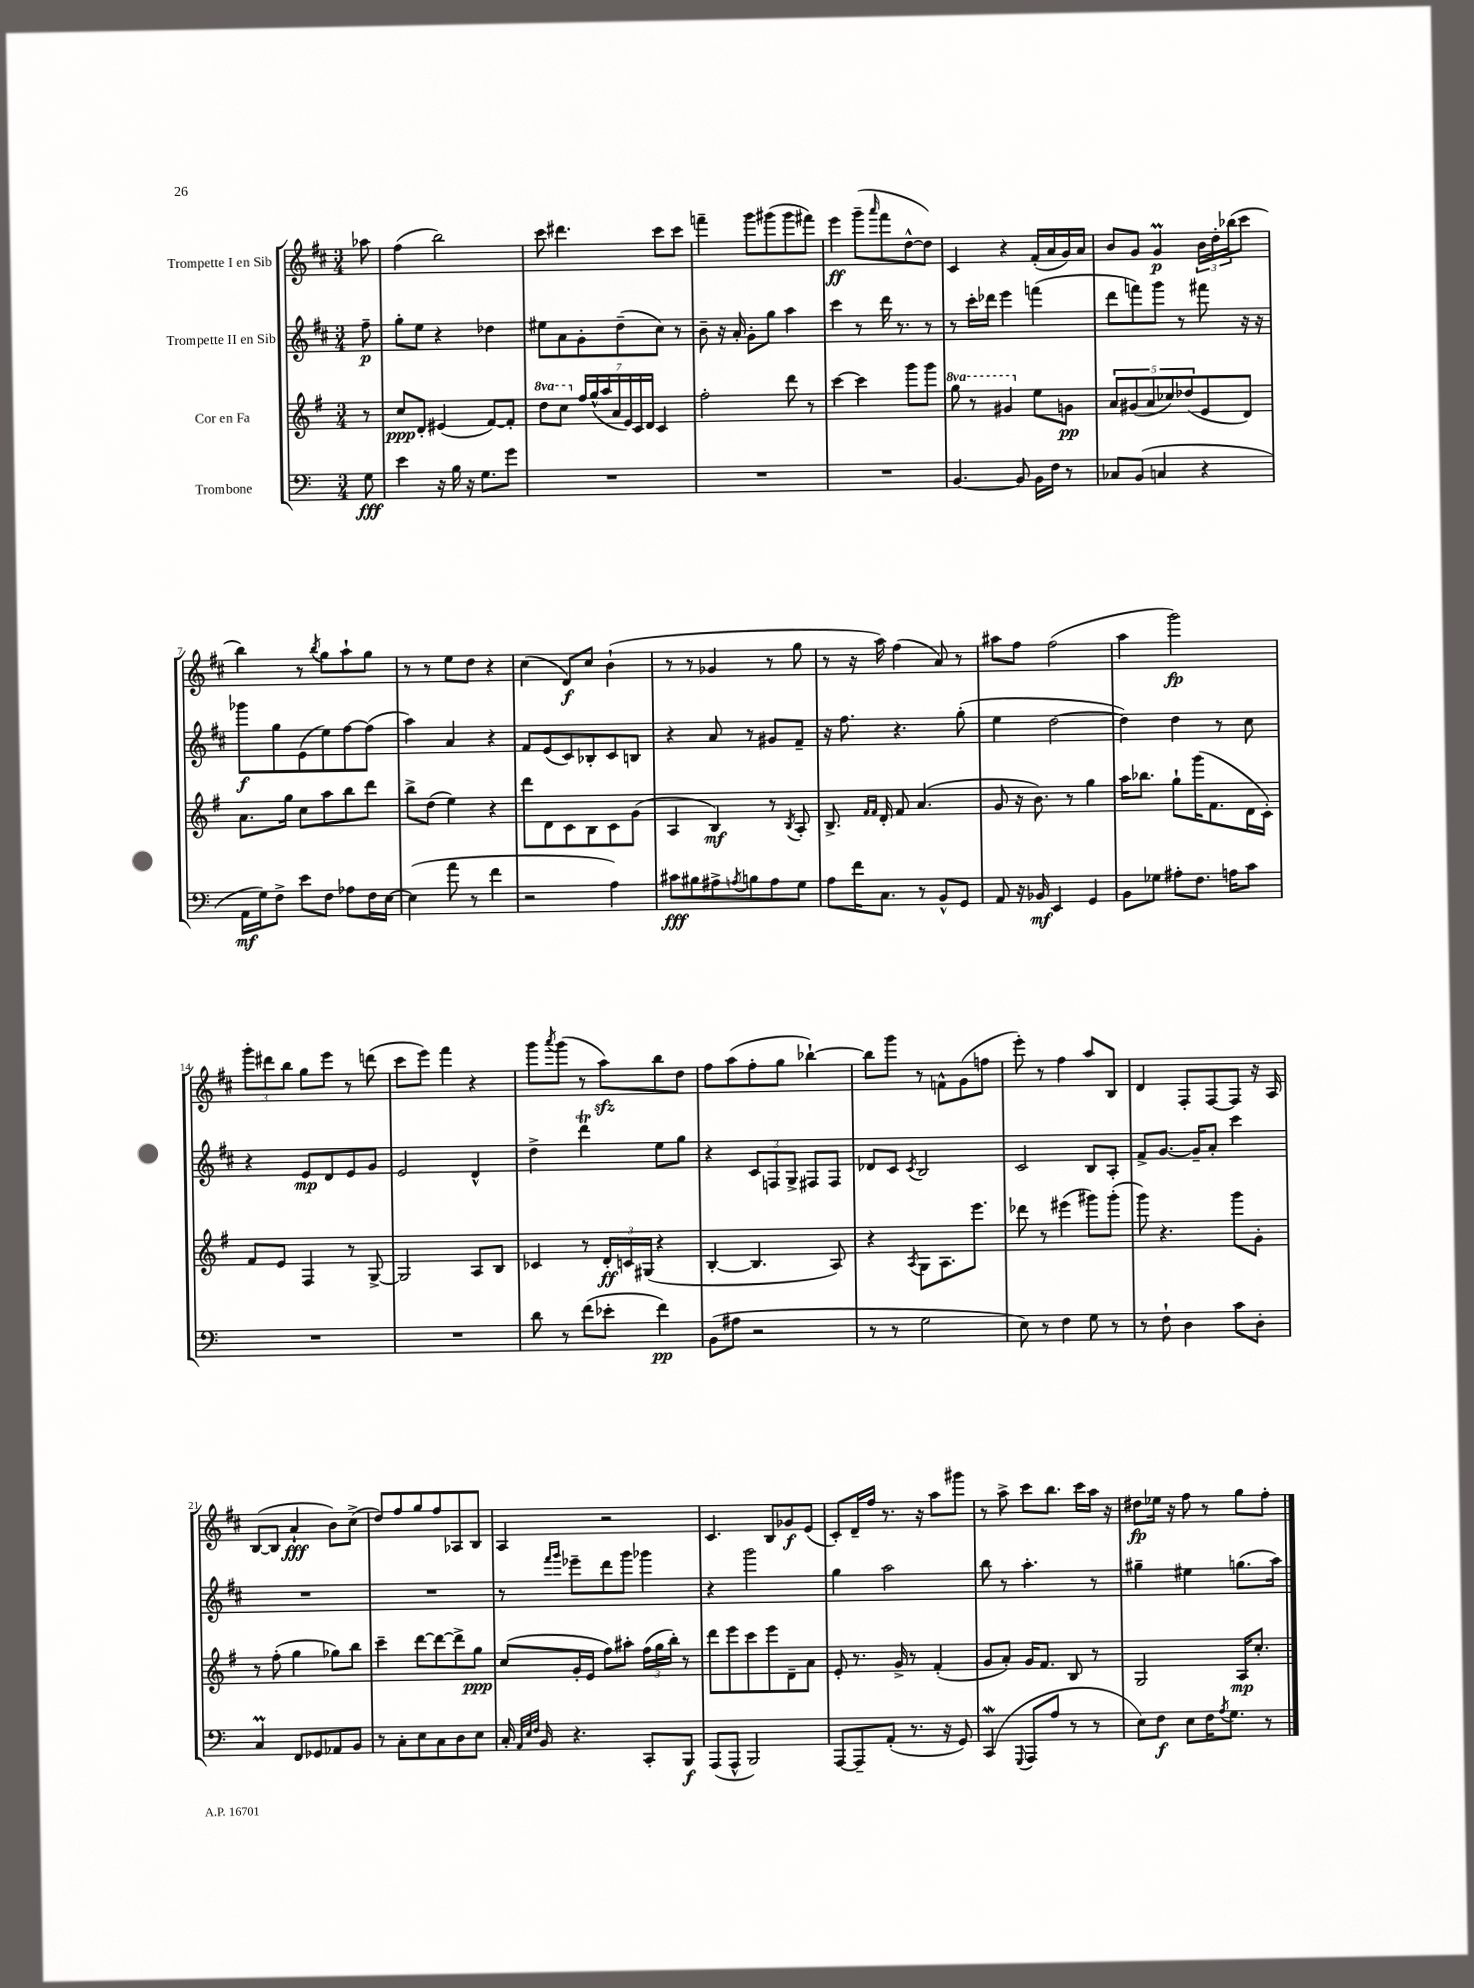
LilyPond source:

<<
\new StaffGroup <<
\new Staff = "s0" \with { instrumentName = "Trompette I en Sib" } {
    \clef treble \key d \major \numericTimeSignature \time 3/4 \partial 8
    aes''8 |
    fis''4( b''2) |
    cis'''8 dis'''4. cis'''8 cis'''8 |
    f'''4-- g'''8 gis'''8( gis'''8 fis'''8) |
    e'''4\ff g'''8--( \grace { a'''16 } fis'''8 d''8~-^ d''8) |
    cis'4 r4 fis'16-.( a'16 g'16) a'16 |
    b'8 g'8 g'4\prall\p \tuplet 3/2 { b'16 d''16-. bes''16( } cis'''8 |
    b''4) r8 \acciaccatura { b''8 } g''8 a''8-! g''8 |
    r8 r8 e''8 d''8 r4 |
    cis''4( d'8\f) cis''8 b'4-!( |
    r8 r8 ges'4 r8 g''8 |
    r8 r16 a''16) fis''4( a'8) r8 |
    ais''8 fis''8 fis''2( |
    a''4 g'''2\fp) |
    \tuplet 3/2 { g'''8-. dis'''8 b''8 } g''8 e'''8 r8 d'''8( |
    cis'''8 e'''8) fis'''4 r4 |
    g'''8 \acciaccatura { a'''8 } g'''8( r8 a''8\sfz) b''8 d''8 |
    fis''8 a''8( fis''8-. g''8 bes''4~-!) |
    bes''8 g'''8 r8 f'8-^ g'8( f''8 |
    e'''8-.) r8 fis''4 a''8 b8 |
    d'4 fis8-. fis8~ fis8 r16 a16 |
    b8~( b8 a'4-!\fff b'8) cis''8->( |
    d''8) fis''8 g''8 fis''8 aes8 b8 |
    a4 r2 |
    cis'4. b8 ges'8\f e'8( |
    cis'8-.) d'16-- fis''16 r8. r16 a''8 gis'''8 |
    r8 a''8-> cis'''8 b''8. cis'''16 a''16 r16 |
    dis''8\fp ees''16 r16 fis''8 r8 g''8 fis''8-. \bar "|." |
}
\new Staff = "s1" \with { instrumentName = "Trompette II en Sib" } {
    \clef treble \key d \major \numericTimeSignature \time 3/4 \partial 8
    fis''8--\p |
    g''8-. e''8 r4 des''4 |
    eis''8 a'8 g'8-. d''8--( cis''8) r8 |
    b'8-- r16 a'16-. g'8-. g''8 a''4 |
    cis'''4 r8 d'''16 r8. r8 |
    r8 cis'''16-. des'''16 e'''4 f'''4( |
    d'''8 f'''8) g'''8 r8 fis'''8 r16 r16 |
    ges'''8\f g''8 e'8( e''8) fis''8~ fis''8( |
    a''4) a'4 r4 |
    fis'8 e'8( cis'8) bes8-. cis'8 b8 |
    r4 a'8 r8 gis'8 fis'8-- |
    r16 fis''8. r4. g''8-.( |
    e''4 d''2~ |
    d''4) d''4 r8 cis''8 |
    r4 e'8\mp d'8 e'8 g'8 |
    e'2 d'4-^ |
    d''4-> d'''4\trill e''8 g''8 |
    r4 \tuplet 3/2 { cis'8 f8 g8-> } fis8 fis8 |
    des'8 cis'8 \acciaccatura { cis'8 } b2 |
    cis'2 b8 a8-. |
    fis'8-> g'8.~ g'16-- a'8-. cis'''4 |
    R2. |
    R2. |
    r8 \grace { fis'''16 g'''16 } ees'''8-- d'''8 g'''8 ges'''4 |
    r4 g'''2 |
    g''4 a''2 |
    b''8 r8 a''4.-. r8 |
    gis''4-- eis''4 g''8.( a''16) \bar "|." |
}
\new Staff = "s2" \with { instrumentName = "Cor en Fa" } {
    \clef treble \key g \major \numericTimeSignature \time 3/4 \set Staff.ottavationMarkups = #ottavation-simple-ordinals \partial 8
    r8 |
    c''8\ppp d'8-. eis'4( fis'8~) fis'8-. |
    \ottava #1 d'''8 c'''8 \ottava #0 \tuplet 7/4 { fis''16 g''16-^( a''16 a'16 e'16) c'16 d'16 } c'4 |
    fis''2-. d'''8 r8 |
    c'''4~ c'''4 g'''8 g'''8 |
    \ottava #1 g'''8 r8 gis''4 \ottava #0 e''8 g'!8\pp |
    \tuplet 5/4 { a'8 gis'8( a'8 ces''8) des''8( } e'8 d'8) |
    a'8. g''16 c''8 a''8 b''8 d'''8 |
    b''8-> d''8( e''4) r4 |
    d'''8 d'8 c'8 b8 c'8 g'8( |
    a4 b4\mf) r8 \acciaccatura { b8 } a8-. |
    b8.-> \grace { fis'16 fis'16 } d'16-. fis'8 a'4.( |
    g'8 r16 b'8.) r8 g''4 |
    a''16 bes''8. g''8-! g'''16( fis'8. d'16 c'16-.) |
    fis'8 e'8 fis4 r8 g8~-> |
    g2 a8 b8 |
    ces'4 r8 \tuplet 3/2 { d'16-.\ff c'16 gis16( } r4 |
    b4~-. b4. a8) |
    r4 \acciaccatura { a8 } g8 a8. e'''8. |
    des'''8 r8 eis'''4( gis'''8) gis'''8-.( |
    g'''8) r4. g'''8 g'8-. |
    r8 fis''8-.( g''4 ges''8) b''8 |
    c'''4-- d'''8~ d'''8~ d'''8-> g''8\ppp |
    c''8( g'16-. e'16 fis''8) ais''8-. \tuplet 3/2 { fis''16( g''16 b''16-.) } r8 |
    d'''8 e'''8 c'''8 e'''8 d'8-- a'8 |
    e'8-. r8. g'16-> r8 fis'4-.( |
    g'8 a'8-.) g'16 fis'8. b8 r8 |
    g2 a16\mp c''8.-. \bar "|." |
}
\new Staff = "s3" \with { instrumentName = "Trombone" } {
    \clef bass \key c \major \numericTimeSignature \time 3/4 \partial 8
    g8\fff |
    e'4 r16 b16 r16 g8. g'8 |
    R2. |
    R2. |
    R2. |
    b,4.~ b,8 b,16 f16 r8 |
    ces8 b,8( c4 r4 |
    a,16\mf g16) f8-> e'8 f8 aes8 f16 e16~ |
    e4( a'8 r8 f'4 |
    r2 a4) |
    cis'8\fff bis8 ais8-> \acciaccatura { a8 } b8 a8 g8 |
    a8 f'16 c8. r8 b,8-^ g,8 |
    a,8 r16 bes,16\mf e,4 g,4 |
    b,8 ges8 ais8-. f8. a16 c'8 |
    R2. |
    R2. |
    d'8 r8 f'8( ees'8-. f'4\pp) |
    b,8( ais8 r2 |
    r8 r8 g2 |
    e8) r8 f4 g8 r8 |
    r8 f8-! d4 c'8 d8-. |
    c4\prall f,8 ges,8 aes,8 b,8 |
    r8 c8-. e8 c8 d8 e8 |
    c16-. \grace { a,32 e32 f32 } b,16 r4. c,8-. b,,8\f |
    a,,8( a,,8-^ b,,2) |
    a,,8~ a,,8-- a,8-.( r8. r16 g,8) |
    c,4\mordent( \appoggiatura { g,,8 } a,,8 a8 r8 r8 |
    e8) f8\f e8 f16 \acciaccatura { a8 } g8. r8 \bar "|." |
}
>>
>>
